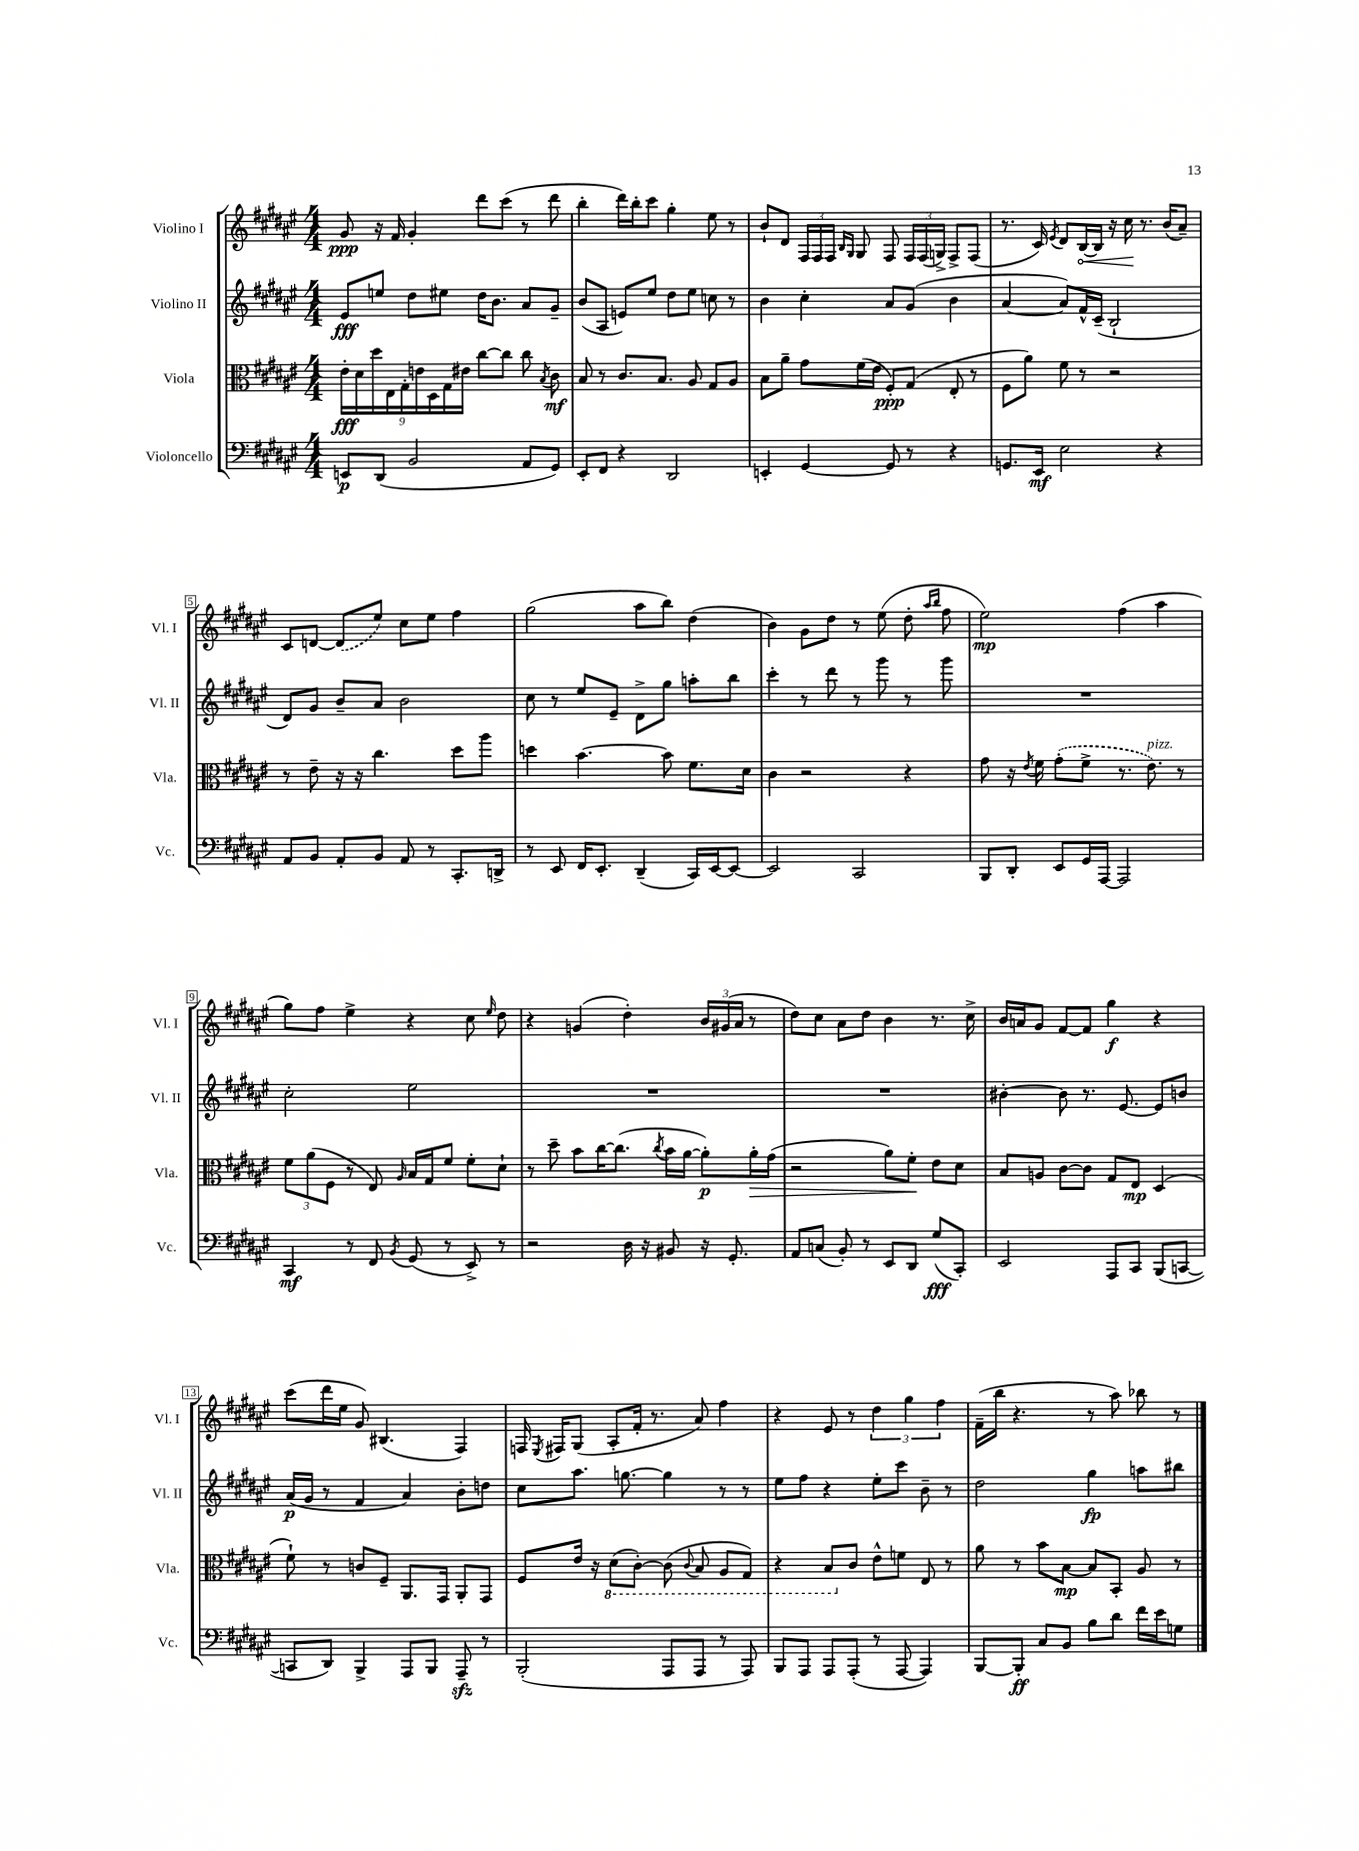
<<
\new StaffGroup <<
\new Staff = "s0" \with { instrumentName = "Violino I" shortInstrumentName = "Vl. I" } {
    \clef treble \key fis \major \numericTimeSignature \time 4/4
    \autoBeamOff gis'8\ppp r16 fis'16 gis'4-. dis'''8[ cis'''8]( r8 dis'''8 |
    b''4-. dis'''16[) b''16-. cis'''8] gis''4-. eis''8 r8 |
    b'8[-! dis'8] \tuplet 3/2 { fis16[ fis16 fis16] } \grace { b16[ gis16] } gis8 fis8 \tuplet 3/2 { fis16[ fis16( g16]->) } fis8[-> fis8]( |
    r8. cis'16) \acciaccatura { eis'8 } dis'8[ \once \override Hairpin.circled-tip = ##t b16~\< b16] r16 cis''16\! r8. b'16[( ais'8]--) |
    cis'8[ d'8]~ \once \slurDashed d'8[( eis''8]) cis''8[ eis''8] fis''4 |
    gis''2( ais''8[ b''8]) dis''4( |
    b'4) gis'8[ dis''8] r8 eis''8( dis''8-. \grace { ais''16[ b''16] } fis''8 |
    eis''2\mp) fis''4( ais''4 |
    gis''8[) fis''8] eis''4-> r4 cis''8 \grace { eis''16 } dis''8 |
    r4 g'4( dis''4-.) \tuplet 3/2 { b'16[ gis'16( ais'16] } r8 |
    dis''8[) cis''8] ais'8[ dis''8] b'4 r8. cis''16-> |
    b'16[ a'16 gis'8] fis'8[~ fis'8] gis''4\f r4 |
    cis'''8[( dis'''16 eis''16] gis'8) bis4.( fis4) |
    f16 \acciaccatura { eis8 } fis16[ gis8]( ais8[-. fis'16]-. r8. ais'8) fis''4 |
    r4 eis'8 r8 \tuplet 3/2 { dis''4 gis''4 fis''4 } |
    fis'16[--( b''16] r4. r8 ais''8) bes''8 r8 \bar "|." |
}
\new Staff = "s1" \with { instrumentName = "Violino II" shortInstrumentName = "Vl. II" } {
    \clef treble \key fis \major \numericTimeSignature \time 4/4
    \autoBeamOff eis'8[\fff e''8] dis''8[ eis''8] dis''16[ b'8.] ais'8[ gis'8]-- |
    b'8[( ais8] e'8[) eis''8] dis''8[ eis''8] c''8 r8 |
    b'4 cis''4-. ais'8[ gis'8]( b'4 |
    ais'4~ ais'8[) fis'16-^ cis'16]--( b2-! |
    dis'8[) gis'8] b'8[-- ais'8] b'2 |
    cis''8 r8 eis''8[ eis'8]-- dis'8[-> gis''8] a''8[-. b''8] |
    cis'''4-. r8 dis'''8 r8 gis'''8 r8 gis'''8 |
    R1 |
    cis''2-. eis''2 |
    R1 |
    R1 |
    bis'4~-. bis'8 r8. eis'8.~ eis'8[ b'8] |
    ais'16[\p( gis'16] r8 fis'4 ais'4) b'8[-. d''8] |
    cis''8[ ais''8.] g''8.~ g''4 r8 r8 |
    eis''8[ fis''8] r4 eis''8[-. cis'''8] b'8-- r8 |
    dis''2 gis''4\fp a''8[ bis''8] \bar "|." |
}
\new Staff = "s2" \with { instrumentName = "Viola" shortInstrumentName = "Vla." } {
    \clef alto \key fis \major \numericTimeSignature \time 4/4
    \autoBeamOff \tuplet 9/8 { eis'16[-.\fff dis'16 dis''16 eis16 gis16-. e'16 dis16 gis16 eis'16] } cis''8[~ cis''8] cis''8 \acciaccatura { b8 } cis'8\mf |
    b8 r8 cis'8.[ b8.] ais8 gis8[ ais8] |
    b8[ ais'8]-- gis'8[ fis'16( eis'16] fis8[-.\ppp) gis8]( eis8-. r8 |
    fis8[ ais'8]) fis'8 r8 r2 |
    r8 eis'8-- r16 r16 cis''4. dis''8[ ais''8] |
    d''4 b'4.~ b'8 fis'8.[ dis'16] |
    cis'4 r2 r4 |
    gis'8 r16 \acciaccatura { eis'8 } fis'16 \once \slurDashed gis'8[-.( fis'8]-> r8. eis'8.^\markup { \italic "pizz." }) r8 |
    \tuplet 3/2 { fis'8[ ais'8( fis8] } r8 eis8) \grace { ais16 } b16[ gis16 fis'8] fis'8[-. dis'8]-! |
    r8 dis''8-- b'8[ cis''16~ cis''8.]( \acciaccatura { cis''8 } b'16[ ais'16]~ ais'8[-.\p) ais'16-.\> gis'16]( |
    r2 ais'8[) fis'8]-.\! eis'8[ dis'8] |
    b8[ a8] cis'8[~ cis'8] gis8[ eis8]\mp dis4( |
    fis'8-!) r8 c'8[ fis8]-- ais,8.[ gis,16] ais,8[-. gis,8] |
    fis8[ eis'16] r16 \ottava #-1 dis8[( cis8]~-.) cis8( \appoggiatura { cis8 } b,8 ais,8[ gis,8]) |
    r4 b,8[ \ottava #0 cis'8] eis'8[-^ f'8] eis8 r8 |
    ais'8 r8 b'8[ b8]~\mp b8[ b,8]-. ais8 r8 \bar "|." |
}
\new Staff = "s3" \with { instrumentName = "Violoncello" shortInstrumentName = "Vc." } {
    \clef bass \key fis \major \numericTimeSignature \time 4/4
    \autoBeamOff e,8[\p dis,8]( b,2 ais,8[ gis,8]) |
    eis,8[-. fis,8] r4 dis,2 |
    e,4-. gis,4~ gis,8 r8 r4 |
    g,8.[ eis,16]\mf eis2 r4 |
    ais,8[ b,8] ais,8[-. b,8] ais,8 r8 cis,8.[-. d,16]-> |
    r8 eis,8 fis,16[ eis,8.]-. dis,4--( cis,16[) eis,16~ eis,8]~ |
    eis,2 cis,2 |
    b,,8[ dis,8]-. eis,8[ gis,16 ais,,16]~ ais,,2 |
    cis,4\mf r8 fis,8 \acciaccatura { b,8 } gis,8( r8 eis,8->) r8 |
    r2 dis16 r16 bis,8 r16 gis,8.-. |
    ais,8[ c8]( b,8-.) r8 eis,8[ dis,8] gis8[\fff( cis,8]-.) |
    eis,2 ais,,8[ cis,8] b,,8[( c,8]~ |
    c,8[ dis,8]) b,,4-> ais,,8[ b,,8] ais,,8--\sfz r8 |
    b,,2-.( ais,,8[ ais,,8] r8 ais,,8) |
    b,,8[ ais,,8] ais,,8[ ais,,8]-.( r8 ais,,8~ ais,,4) |
    b,,8[~ b,,8]-.\ff cis8[ b,8] b8[ dis'8] fis'16[ eis'16 g8] \bar "|." |
}
>>
>>
\layout { \context { \Score \override BarNumber.stencil = #(make-stencil-boxer 0.1 0.3 ly:text-interface::print) } }
